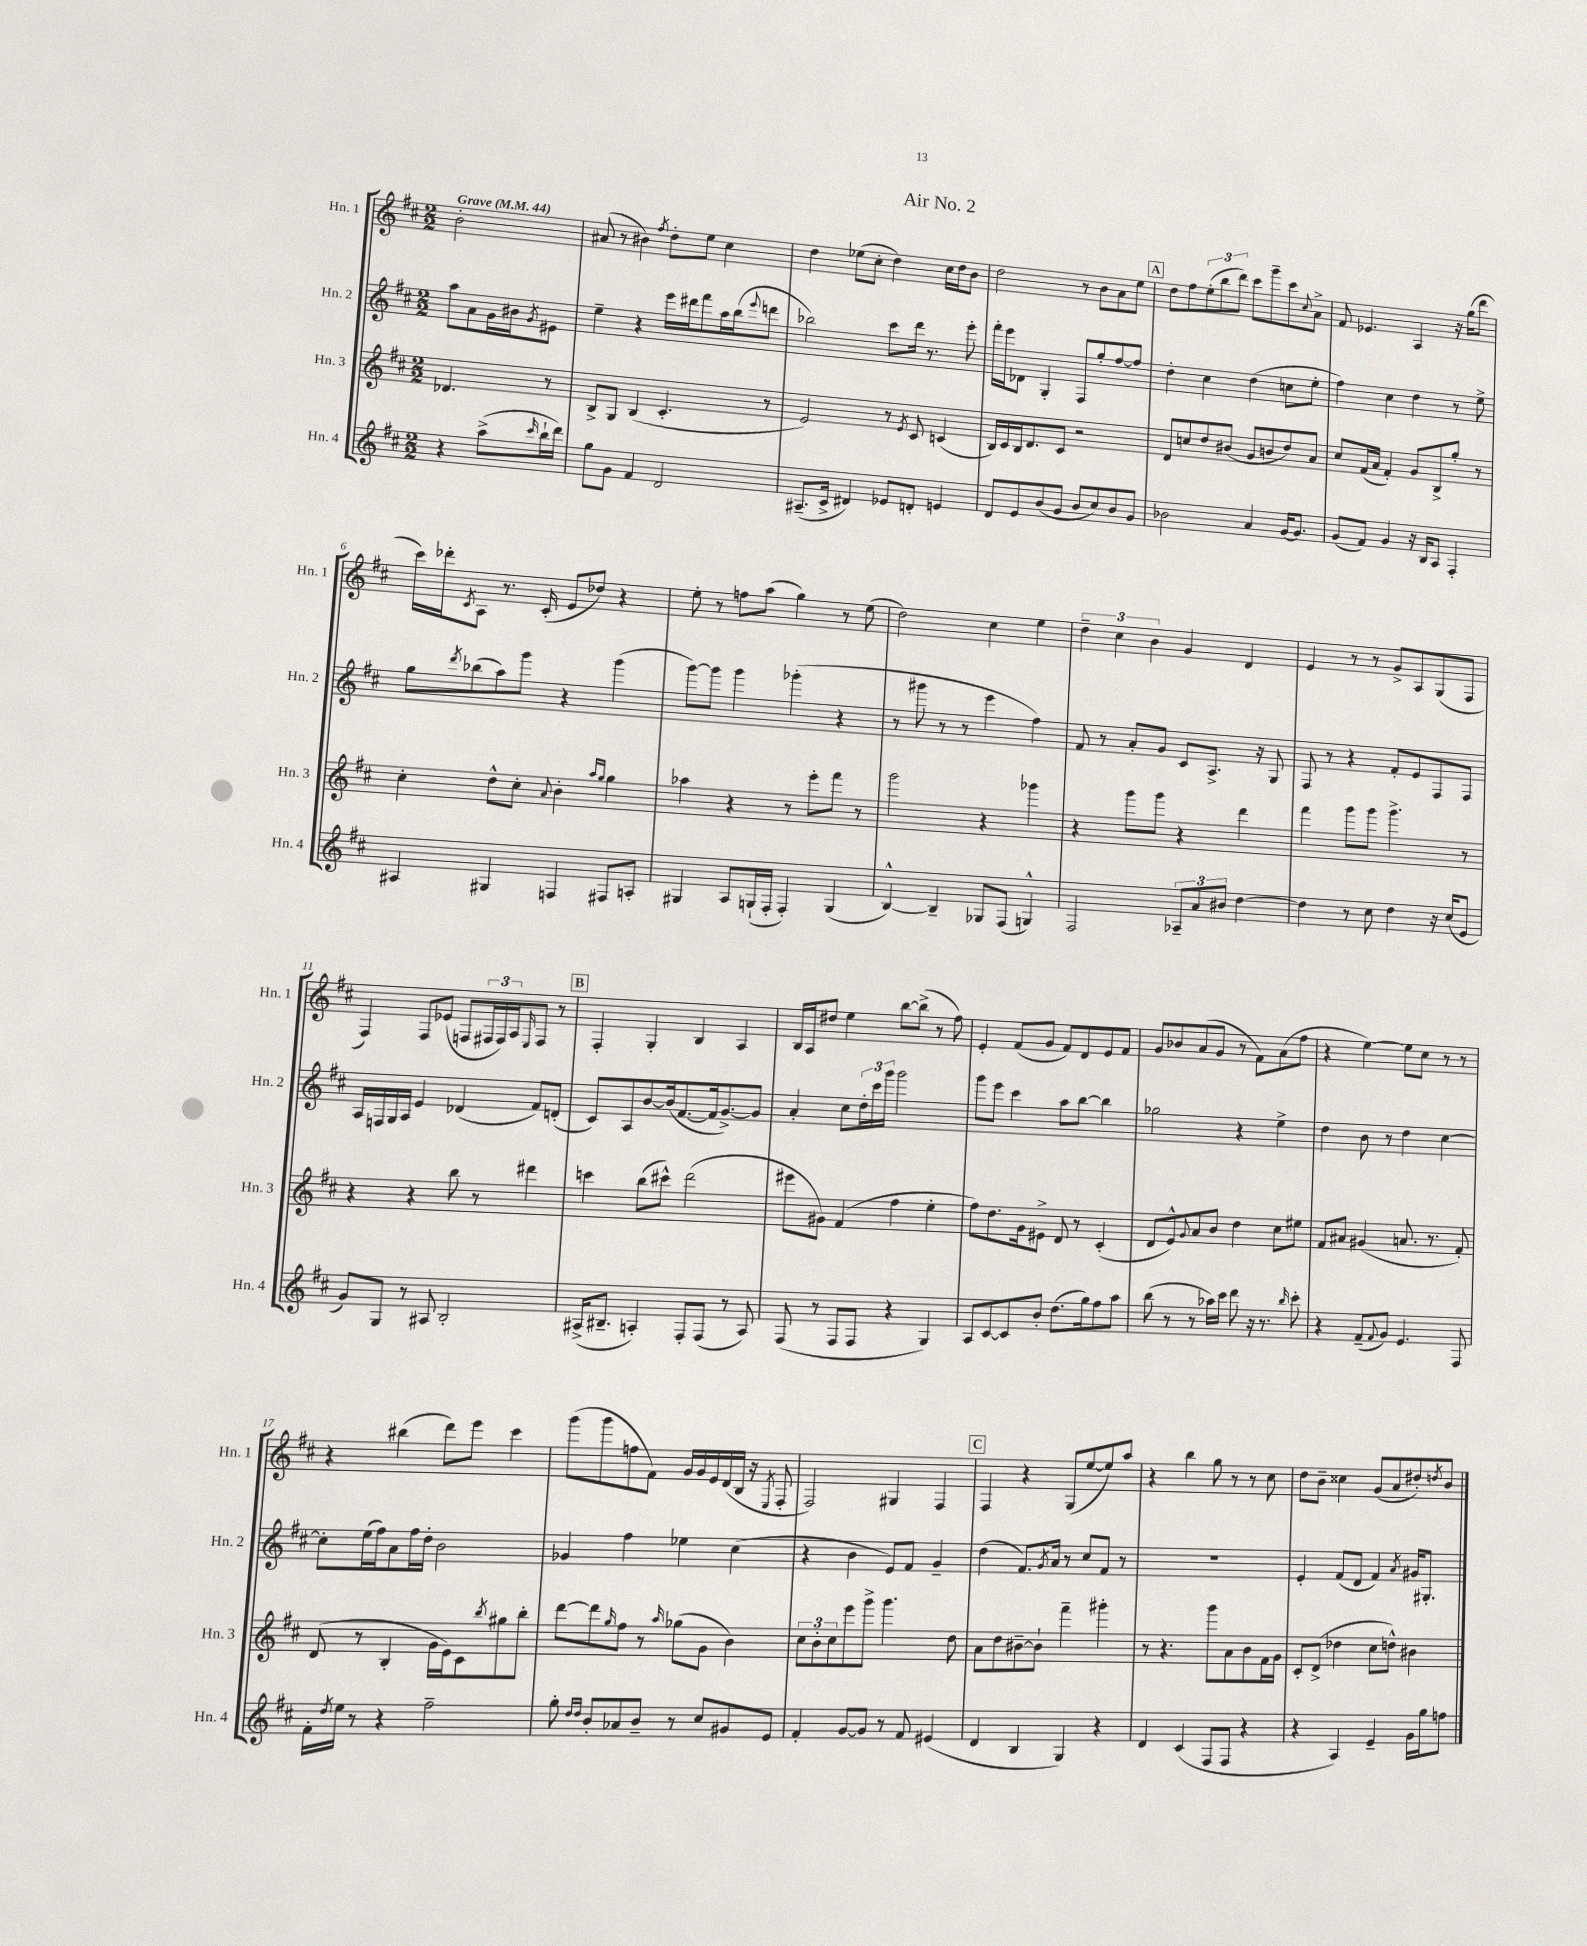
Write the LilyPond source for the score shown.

\header { title = "Air No. 2" }
<<
\new StaffGroup <<
\new Staff = "s0" \with { instrumentName = "Hn. 1" shortInstrumentName = "Hn. 1" } {
    \clef treble \key d \major \numericTimeSignature \time 2/2 \partial 2 \tempo "Grave" 4 = 44
    b'2-. |
    ais'8( r8 bis'4) \acciaccatura { fis''8 } d''8-. e''8 cis''4 |
    d''4 ees''8( cis''8-. d''4) cis''16 d''16 b'8 |
    d''2 r8 b'8 a'8 e''8 |
    \mark \markup { \box "A" } d''8 fis''8 \tuplet 3/2 { e''8-.( b''8 d'''8) } cis'''8 g'''8-- cis'''8 \appoggiatura { cis''8 } a'8-> |
    fis'8 ees'4. a4 r16 g''16( d'''8 |
    cis'''16) des'''16-. \acciaccatura { cis'8 } a8 r8. cis'16-.( e'8 des''8) r4 |
    e''8-. r8 f''8 a''8( g''4) r8 e''8( |
    d''2) cis''4 e''4 |
    \tuplet 3/2 { d''4-- cis''4 b'4 } g'4 d'4 |
    e'4 r8 r8 g'8-> a8 g8( fis8 |
    fis4) fis8 ees'8( f8 \tuplet 3/2 { fis16 fis16) a16 } \grace { e16 } fis8 r8 |
    \mark \markup { \box "B" } fis4-. g4-. b4 a4 |
    b16 a16 dis''8 e''4 b''8~ b''8->( r8 fis''8) |
    e'4-. fis'8( g'8 fis'8) d'8 e'8 fis'8 |
    g'8 bes'8 a'8( g'8 r8 fis'8) a'8( fis''8 |
    r4 e''4~) e''8 cis''8 r8 r8 |
    r4 bis''4( d'''8) e'''8 cis'''4 |
    g'''8( g'''8 f''8 fis'8) g'16 g'16 e'16 d'16( b16 r16 \acciaccatura { e8 } fis8-. |
    fis2) gis4 fis4 |
    \mark \markup { \box "C" } fis4 r4 g8( e''8~ e''8) a''8 |
    r4 b''4 g''8 r8 r8 cis''8 |
    d''8 b'8-- cisis''4 g'8( a'8 dis''8-.) \acciaccatura { d''8 } b'8 \bar "|." |
}
\new Staff = "s1" \with { instrumentName = "Hn. 2" shortInstrumentName = "Hn. 2" } {
    \clef treble \key d \major \numericTimeSignature \time 2/2 \partial 2
    a''8 a'8 g'16 bis'16 \acciaccatura { g'8 } eis'8 |
    e''4-- r4 e'''16 dis'''16 fis'''8 a''16 b''16( \appoggiatura { e'''8 } d'''8 |
    bes''2) cis'''8 d'''16 r8. e'''8-. |
    fis'''16-. e'''16 des'8 g4-. fis8 g''8-. fis''8~ fis''8 |
    \mark \markup { \box "A" } d''4-. cis''4 d''4( c''8 e''8-. |
    fis''4) cis''4 d''4 r8 e''8-> |
    g''8 \acciaccatura { d'''8 } bes''8( a''8) g'''8 r4 g'''4( |
    g'''8~) g'''8 g'''4 ges'''4-.( r4 |
    r8 gis'''8 r8 r8 e'''4 fis''4) |
    fis'8 r8 a'8-. g'8 cis'8 a8.-> r16 g8 |
    fis8 r8 r4 fis'8-. e'8 fis8 fis8 |
    a16 f16 g16 a16 e'4 des'4( fis'8) d'8-.( |
    \mark \markup { \box "B" } cis'8) a8 b'8~ b'16( fis'8.~ fis'16 g'8.~->) g'8 |
    a'4-. cis''8 \tuplet 3/2 { d''16-. cis'''16 g'''16 } g'''2 |
    g'''8 e'''8 cis'''4 a''8 b''8~ b''4 |
    ges''2 r4 e''4-> |
    d''4 b'8 r8 d''4 cis''4~ |
    cis''8-. e''16( fis''16) a'8 fis''16 d''16-. b'2 |
    ges'4 fis''4 ees''4 cis''4( |
    r4 b'4 e'8) fis'8 g'4-- |
    \mark \markup { \box "C" } d''4( fis'8.) \acciaccatura { g'8 } a'16 r8 cis''8 fis'8 r8 |
    R1 |
    e'4-. fis'8( d'8 fis'4) \acciaccatura { a'8 } gis'16 gis8.-. \bar "|." |
}
\new Staff = "s2" \with { instrumentName = "Hn. 3" shortInstrumentName = "Hn. 3" } {
    \clef treble \key d \major \numericTimeSignature \time 2/2 \partial 2
    des'4. r8 |
    b8-> g8 b4( cis'4.-. r8 |
    e'2) r8 \acciaccatura { e'8 } cis'8 c'4( |
    b16) cis'16 b16 d'8. cis'8 r2 |
    \mark \markup { \box "A" } d'8 c''8 d''8 bis'8( g'8 b'8 d''8) a'8 |
    cis''8 fis'16( a'16 fis'4-.) g'8 b8-> g''8-. r8 |
    cis''4-. d''8-^ cis''8-. \appoggiatura { a'8 } b'4-. \grace { a''16 g''16 } g''4 |
    aes''4 r4 r8 e'''8-. fis'''8 r8 |
    g'''2 r4 ges'''4 |
    r4 g'''8 g'''8 r4 d'''4 |
    fis'''4 g'''8 g'''8 g'''4.-> r8 |
    r4 r4 b''8 r8 dis'''4 |
    \mark \markup { \box "B" } c'''4 b''8( cis'''8-^) d'''2( |
    eis'''8 gis'8) fis'4( fis''4 e''4-. |
    fis''8) d''8. g'16 eis'8-> d'8 r8 cis'4-.( |
    d'8 e'8-^) \appoggiatura { g'8 } a'8 b'8 d''4 cis''8 eis''8 |
    fis'8 ais'8 gis'4( a'8. r8. fis'8-.) |
    d'8( r8 b4-. g'16 e'16) cis'8 \acciaccatura { b''8 } gis''8 b''8-. |
    d'''8~ d'''8 \grace { g''16 } fis''8 r8 \grace { a''16 } ges''8( g'8 b'4) |
    \tuplet 3/2 { cis''8 b'8-. cis''8 } e'''8 g'''8-> g'''4. d''8 |
    \mark \markup { \box "C" } a'8 d''8 bis'8~-- bis'8-! fis'''4-- gis'''4-. |
    r8 r4. g'''8 a'8 b'8 fis'16 g'16 |
    cis'8-. d'8->( des''4 cis''8 d''8-^) bis'4 \bar "|." |
}
\new Staff = "s3" \with { instrumentName = "Hn. 4" shortInstrumentName = "Hn. 4" } {
    \clef treble \key d \major \numericTimeSignature \time 2/2 \partial 2
    r4 a''8->( \grace { cis'''16 } b''16-! d'''16) |
    g''8 g'8 fis'4 d'2 |
    ais8.--( cis'16-> dis'4) ees'8 d'8-. e'4 |
    d'8 e'8 b'8( g'8 b'8 cis''8) b'8 g'8 |
    \mark \markup { \box "A" } bes'2 a'4 g'16~ g'8. |
    g'8( fis'8) g'4 r16 b16 a8 fis4-. |
    ais4 gis4 f4 fis8 a8-. |
    gis4 a8 g16-!( fis16-. fis4-.) g4( |
    b4~-^) b4-- ges8 fis8( g4-^) |
    fis2 \tuplet 3/2 { aes8-- a'8 bis'8 } d''4~ |
    d''4 r8 cis''8 d''4 r16 cis''16( e'8 |
    g'8) g8 r8 ais8 b2-. |
    \mark \markup { \box "B" } ais16->( bis8.-- a4-.) fis8-. fis8( r8 a8) |
    fis8( r8 fis8 fis8 r4 g4) |
    a8 cis'8~ cis'8 b'8-. d''8.( g''16) fis''8 a''8 |
    b''8( r8 r8 aes''16) cis'''16 d'''8 r16 r8. \grace { b''16 } cis'''8-. |
    r4 fis'8--( \appoggiatura { fis'8 } g'8) e'4. fis8 |
    fis'16-. \acciaccatura { d''8 } e''16 r8 r4 fis''2-- |
    g''8-. \grace { d''16 d''16 } b'8-. aes'8 b'8-- r8 cis''8 gis'8 e'8 |
    fis'4-. g'8~ g'8 r8 fis'8 eis'4( |
    \mark \markup { \box "C" } d'4 b4 g4) r4 |
    d'4 cis'4( fis8 fis8 r4 |
    r4 a4) e'4-- g'16 g''16 f''8 \bar "|." |
}
>>
>>
